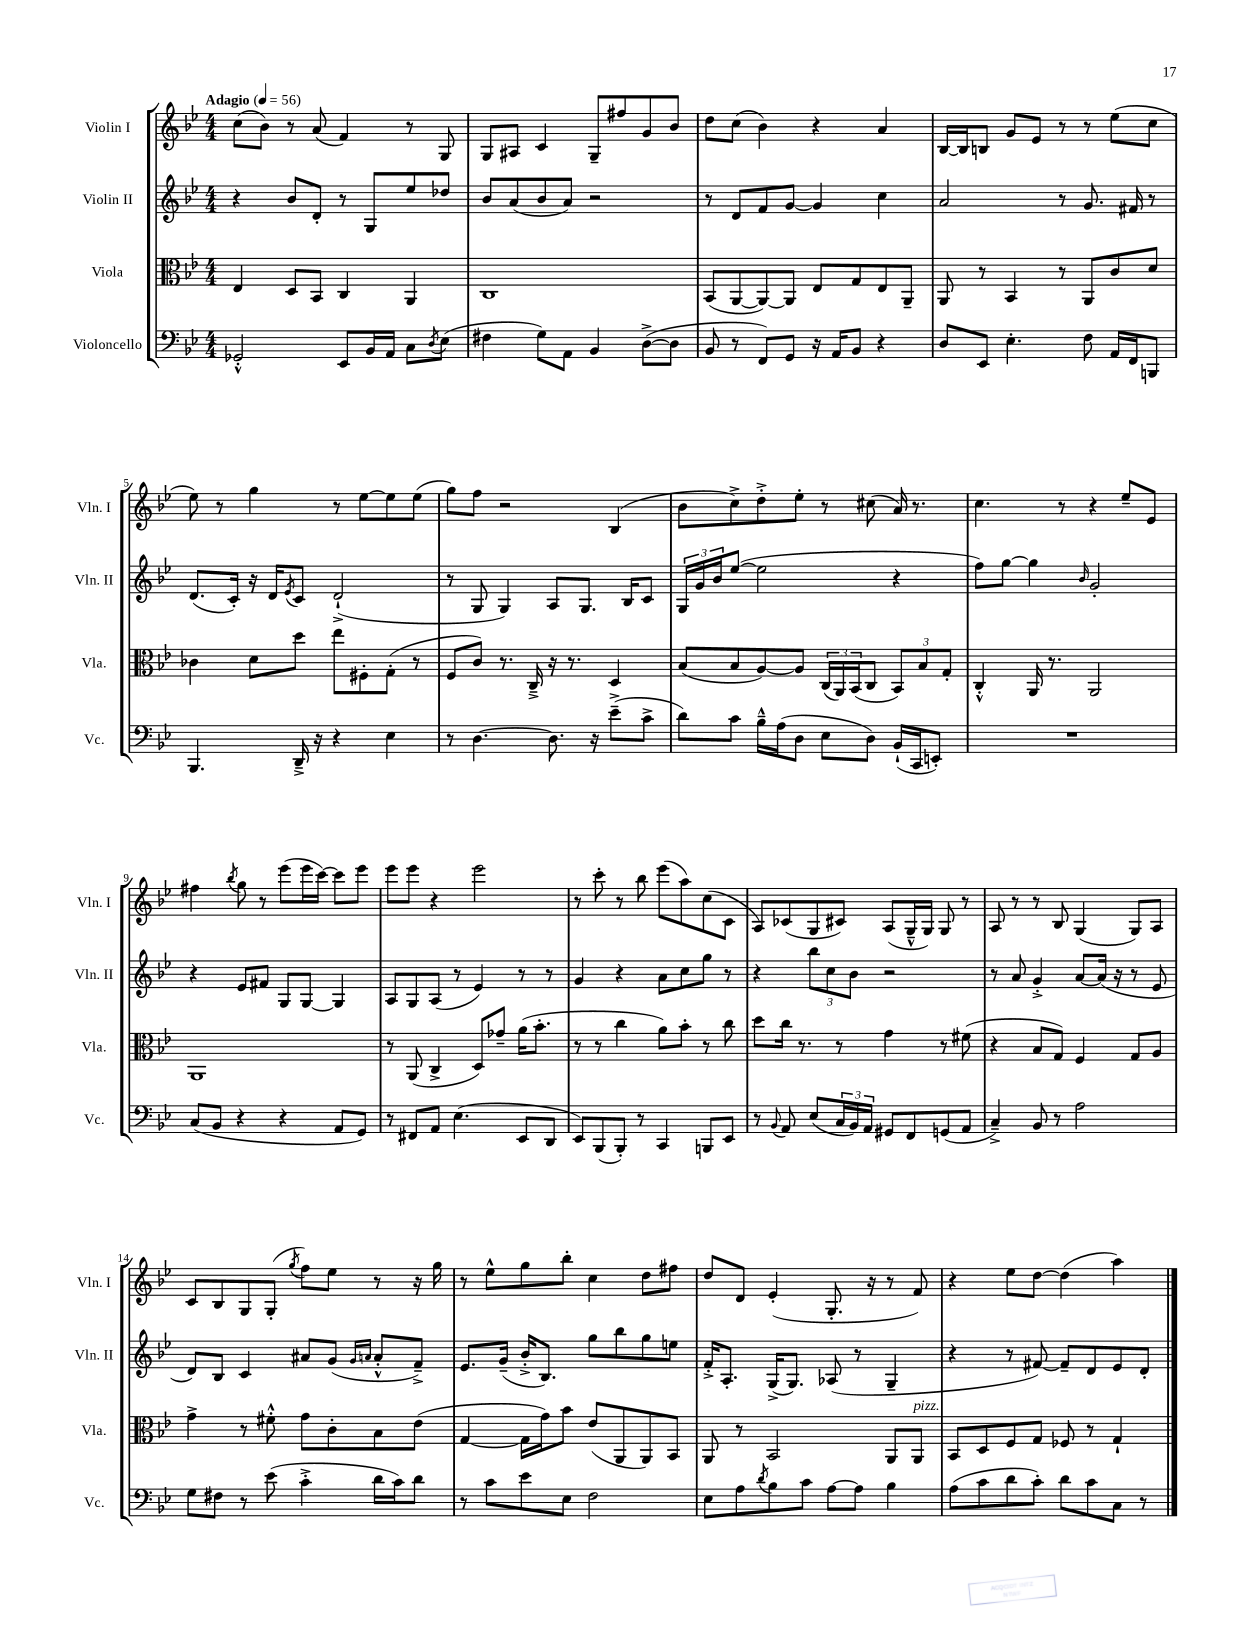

**kern	**kern	**kern	**kern
*staff4	*staff3	*staff2	*staff1
*clefF4	*clefC3	*clefG2	*clefG2
*k[b-e-]	*k[b-e-]	*k[b-e-]	*k[b-e-]
*M4/4	*M4/4	*M4/4	*M4/4
*MM56	*MM56	*MM56	*MM56
2GG-'^^/	4E-/	4r	(8cc\L
.	.	.	8b-\J)
.	8D/L	8b-/L	8r
.	8BB-/J	8d'/J	(8a/
8EE-/L	4C/	8r	4f/)
16BB-/L	.	8G/L	.
16AA/JJ	.	.	.
8C\L	4AA/	8ee-/	8r
8qD/	.	.	.
(8E-\J	.	8dd-/J	8G/
=	=	=	=
4F#\	1C	8b-/L	8G/L
.	.	(8a/	8A#/J
8G\L)	.	8b-/	4c/
8AA\J	.	8a/J)	.
4BB-/	.	2r	8G~/L
.	.	.	8ff#/
([8D^\L	.	.	8g/
8D\]J	.	.	8b-/J
=	=	=	=
8BB-/	(8BB-/L	8r	8dd\L
8r	[8AA/	8d/L	(8cc\J
8FF/L)	8AA/_)	8f/	4b-\)
8GG/J	8AA/]J	[8g/J	.
16r	8E-/L	4g/]	4r
16AA/LK	.	.	.
8BB-/J	8G/	.	.
4r	8E-/	4cc\	4a/
.	8AA~/J	.	.
=	=	=	=
8D/L	8AA/	2a/	[16B-/LL
.	.	.	16B-/]J
8EE-/J	8r	.	8B/J
4.E-'\	4BB-/	.	8g/L
.	.	.	8e-/J
.	8r	8r	8r
8F\	8AA/L	8.g/	8r
16AA/LL	8c/	.	(8ee-\L
16FF/J	.	16f#/	.
8BBB/J	8d/J	8r	8cc\J
=	=	=	=
4.BBB-/	4c-\	(8.d/L	8ee-\)
.	.	.	8r
.	.	16c'/Jk)	.
.	8d\L	16r	4gg\
.	.	16d/LK	.
.	.	8qe-/	.
16DD~^/	8dd\J	8c/J	.
16r	.	.	.
4r	8ee-\L	(2d`^/	8r
.	8F#'\	.	[8ee-\L
4E-\	(8G'\J	.	8ee-\]
.	8r	.	(8ee-\J
=	=	=	=
8r	8F/L	8r	8gg\L)
[4.D\	8c/J)	8G/	8ff\J
.	8.r	4G/)	2r
.	16C~^/	.	.
8.D\]	16r	8A/L	.
.	8.r	.	.
.	.	8.G/J	.
16r	.	.	.
(8e-~^\L	4D/	.	(4B-/
.	.	16B-/LK	.
8c^\J	.	8c/J	.
=	=	=	=
8d\L)	(8B-/L	24G/LL	8b-\L
.	.	24g/	.
.	.	24b-/J	.
8c\J	8B-/	([8ee-/J	8cc^\)
16B-~^^\LL	[8A/)	2ee-\]	8dd'^\
(16A\J	.	.	.
8D\J	8A/]J	.	8ee-'\J
8E-\L	(24C/LL	.	8r
.	24AA/)	.	.
.	(24BB-/J	.	.
8D\J)	8C/J	.	(8cc#\
(16BB-`/LL	12BB-/L)	4r	16a/)
16CC/J	.	.	8.r
.	12B-/	.	.
8EE'/J)	.	.	.
.	12G'/J	.	.
=	=	=	=
1r	4C'^^/	8ff\L)	4.cc\
.	.	[8gg\J	.
.	16AA/	4gg\]	.
.	8.r	.	.
.	.	.	8r
.	.	16qqb-/	.
.	2AA/	2g'/	4r
.	.	.	8ee-~/L
.	.	.	8e-/J
=	=	=	=
(8C/L	1AA	4r	4ff#\
8BB-/J	.	.	.
.	.	.	8qbb-/
4r	.	8e-/L	8gg\
.	.	8f#/J	8r
4r	.	8G/L	(8eee-\L
.	.	[8G/J	16eee-\L
.	.	.	[16ccc\JJ)
8AA/L	.	4G/]	8ccc\]L
8GG/J)	.	.	8eee-\J
=	=	=	=
8r	8r	8A/L	8eee-\L
8FF#/L	(8AA/	8G/	8eee-\J
8AA/J	4C^/	(8A/J	4r
(4.E-\	.	8r	.
.	8D/L)	4e-/)	2eee-\
.	8g-~/J	.	.
8EE-/L	(16a\LK	8r	.
.	8.b-'\J	.	.
8DD/J	.	8r	.
=	=	=	=
8EE-/L)	8r	4g/	8r
(8BBB-/	8r	.	8ccc'\
8BBB-'/J)	4cc\	4r	8r
8r	.	.	8bb-\
4CC/	8a\L)	8a\L	(8eee-\L
.	8b-'\J	8cc\	8aa\)
8BBB/L	8r	8gg\J	(8cc\
8EE-/J	8cc\	8r	8c\J
=	=	=	=
8r	8dd\L	4r	8A/L)
8qqBB-/	.	.	.
8AA/	16cc\Jk	.	(8c-/
.	8.r	.	.
(8E-/L	.	12bb-\L	8G/
.	.	12cc\	.
24C/L	8r	.	8c#/J)
24BB-/)	.	12b-\J	.
24AA/JJ	.	.	.
8GG#/L	4g\	2r	(8A/L
8FF/	.	.	16G~^^/L
.	.	.	16G/JJ)
(8GG/	8r	.	8G/
8AA/J	(8f#\	.	8r
=	=	=	=
4C~^/)	4r	8r	8A/
.	.	8a/	8r
8BB-/	8B-/L	4g'^/	8r
8r	8G/J)	.	8B-/
2A\	4F/	[8a/L	(4G/
.	.	(16a/]Jk	.
.	.	16r	.
.	8G/L	8r	8G/L)
.	8A/J	8e-/	8A/J
=	=	=	=
8G\L	4g^\	8d/L)	8c/L
8F#\J	.	8B-/J	8B-/
8r	8r	4c/	8G/
(8e-\	8f#'^^\	.	(8G'/J
.	.	.	8qgg/
4c'^\	8g\L	8a#/L	8ff\L)
.	8c'\	(8g/J	8ee-\J
.	.	16qqg/LL	.
.	.	16qqa/JJ	.
16d\LL	8B-\	8a'^^/L	8r
16c\J)	.	.	.
8d\J	(8e-\J	8f~^/J)	16r
.	.	.	16gg\
=	=	=	=
8r	[4G/	8.e-/L	8r
8c\L	.	.	8ee-^^\L
.	.	(16g~/Jk	.
8e-\	16G\]LL	16b-'^/LK	8gg\
.	16g\J)	8.B-/J)	.
8E-\J	8b-\J	.	8bb-'\J
2F\	(8e-/L	8gg\L	4cc\
.	8AA/	8bb-\	.
.	8AA/)	8gg\	8dd\L
.	8BB-/J	8ee\J	8ff#\J
=	=	=	=
8E-\L	8AA/	16f'^/LK	8dd/L
.	.	8.A'/J	.
8A\	8r	.	8d/J
8qd/	.	.	.
8B-\	2BB-/	(16G^/LK	(4e-'/
.	.	8.G/J)	.
8c\J	.	.	.
[8A\L	.	(8A-/	8.G'/
8A\]J	.	8r	.
.	.	.	16r
4B-\	8AA/L	4G~/	8r
.	8AA/J	.	8f/)
=	=	=	=
(8A\L	8BB-/L	4r	4r
8c\	8D/	.	.
8d\	8F/	8r	8ee-\L
8c'\J)	8G/J	[8f#/)	[8dd\J
8d\L	8F-/	8f#~/]L	(4dd\]
8c\	8r	8d/	.
8C\J	4G`/	8e-/	4aa\)
8r	.	8d'/J	.
==	==	==	==
*-	*-	*-	*-
